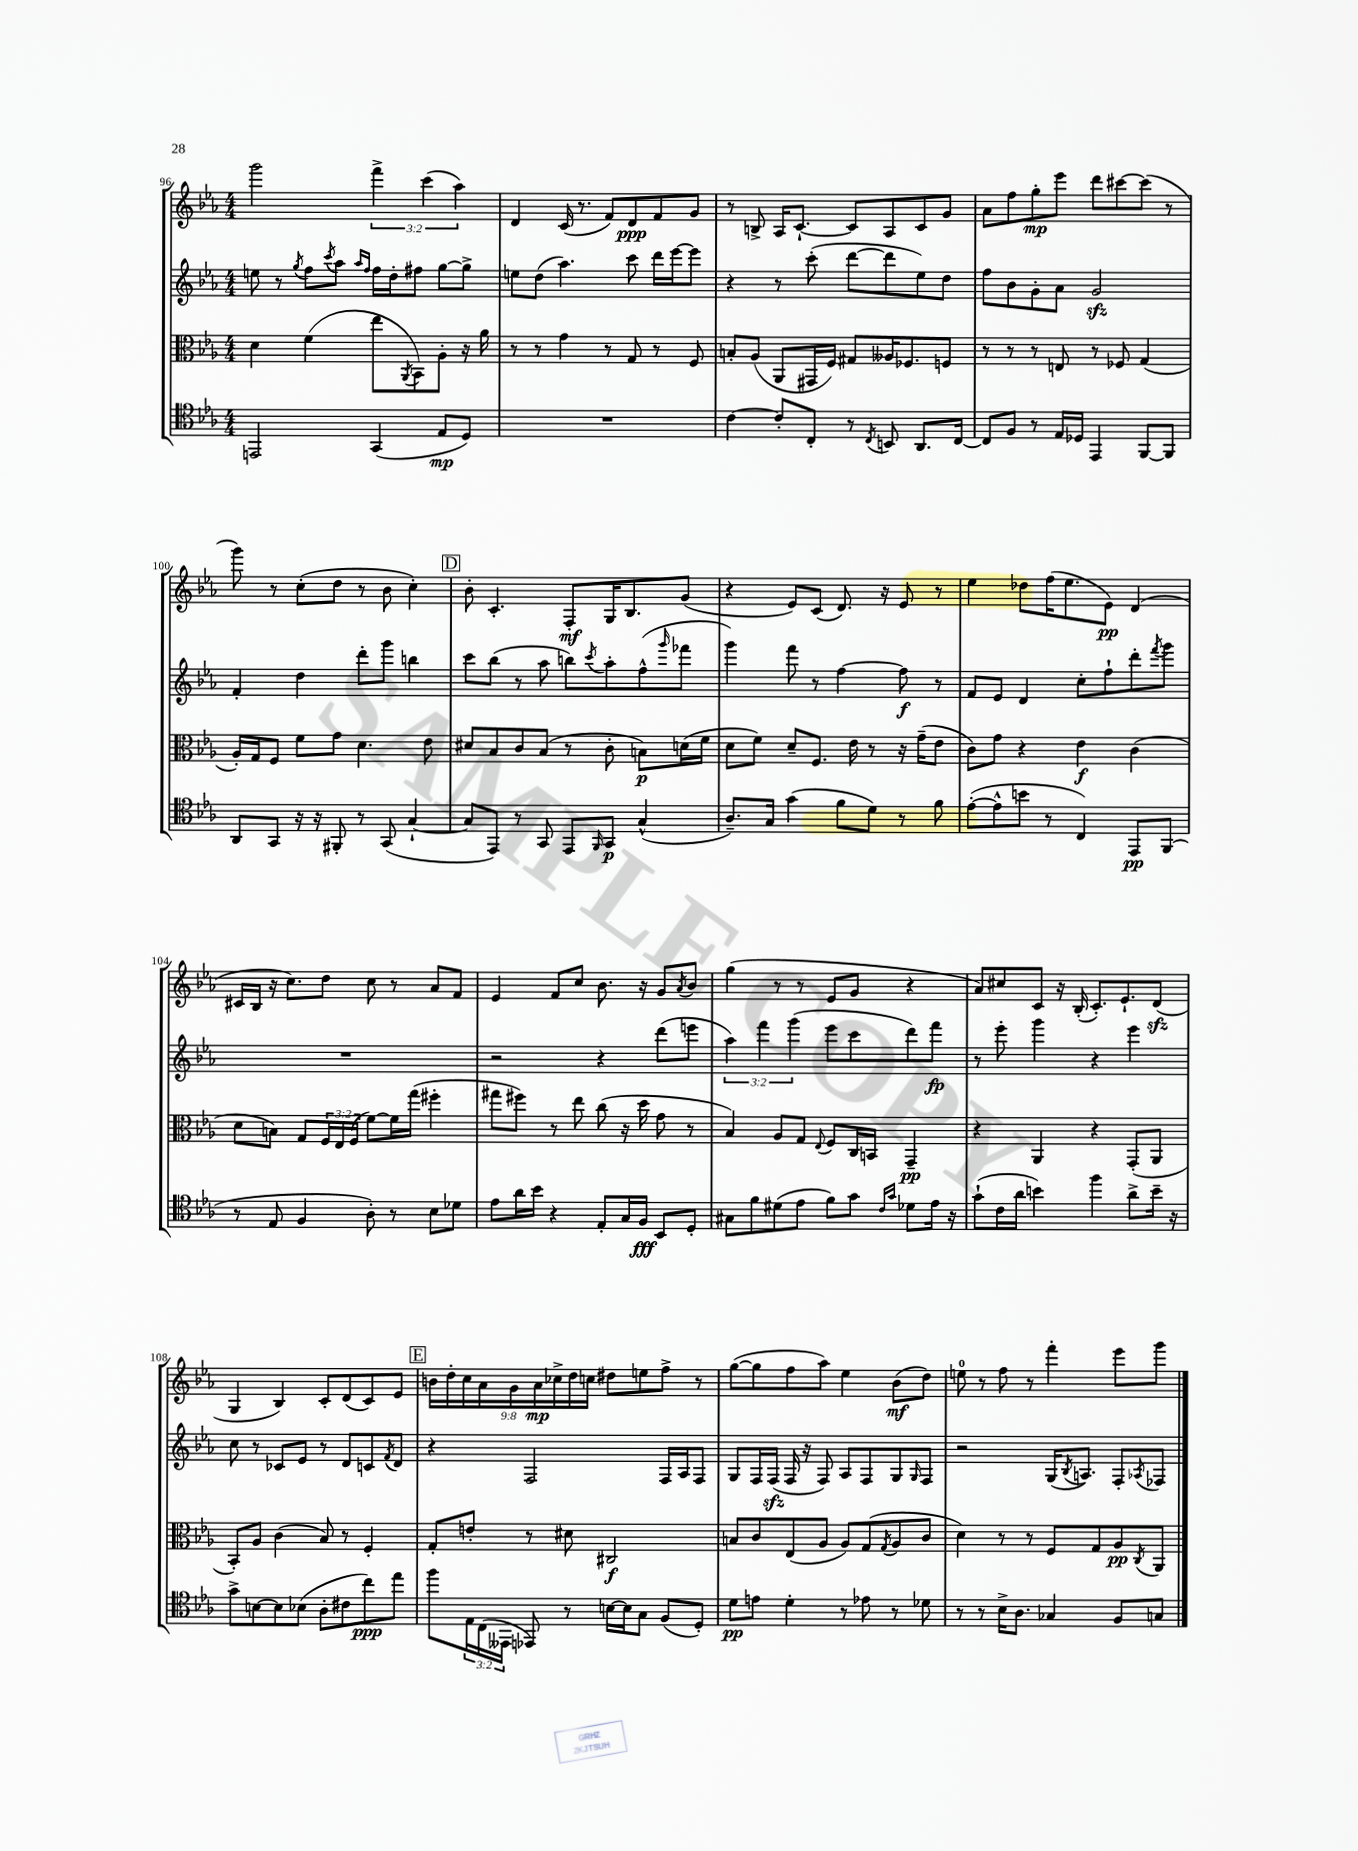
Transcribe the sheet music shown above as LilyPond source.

<<
\new StaffGroup <<
\new Staff = "s0" {
    \clef treble \key ees \major \numericTimeSignature \time 4/4 \override Staff.TupletNumber.text = #tuplet-number::calc-fraction-text
    g'''2 \tuplet 3/2 { f'''4-> c'''4( aes''4) } |
    d'4 c'16( r8. f'8) d'8\ppp f'8 g'8 |
    r8 b8-> aes16 c'8.~-! c'8 aes8 c'8 g'8 |
    aes'8 f''8 g''8-.\mp ees'''8 d'''8 cis'''8~ cis'''8( r8 |
    g'''8) r8 c''8-.( d''8 r8 bes'8 c''4-.) |
    \mark \markup { \box "D" } bes'8-. c'4.-. f8-.\mf g16 bes8. g'8( |
    r4 ees'8) c'8( d'8.) r16 ees'8 r8 |
    ees''4 des''8 f''16( ees''8. ees'8\pp) d'4( |
    cis'16 bes16 r16 c''8.) d''8 c''8 r8 aes'8 f'8 |
    ees'4 f'8 c''8 bes'8. r16 g'8 \acciaccatura { aes'8 } bes'8 |
    g''4( r8 r8 ees'8 g'8 r4 |
    aes'8) cis''8 c'8 r16 bes16-.( c'8.-.) ees'8.-! d'8\sfz( |
    g4 bes4) c'8-. d'8( c'8) ees'8 |
    \mark \markup { \box "E" } \tuplet 9/8 { b'16 d''16-. c''16 aes'16 g'16 aes'16\mp ces''16-> d''16 c''16 } dis''8 e''8 f''8-> r8 |
    g''8~( g''8 f''8 aes''8) ees''4 bes'8\mf( d''8) |
    e''8-0 r8 f''8 r8 f'''4-. ees'''8 g'''8 \bar "|." |
}
\new Staff = "s1" {
    \clef treble \key ees \major \numericTimeSignature \time 4/4 \override Staff.TupletNumber.text = #tuplet-number::calc-fraction-text
    e''8 r8 \acciaccatura { g''8 } f''8 \acciaccatura { c'''8 } aes''8 \grace { aes''16 f''16 } f''16 d''16-. fis''8 g''8~ g''8-> |
    e''8 d''8( aes''4.) c'''8 d'''16 ees'''16~ ees'''8 |
    r4 r8 c'''8-.( d'''8~ d'''8 ees''8) d''8 |
    f''8 bes'8 g'8-. aes'8 g'2\sfz |
    f'4-. d''4 d'''8-. g'''8 b''4 |
    \mark \markup { \box "D" } c'''8 bes''8( r8 aes''8 b''8) \acciaccatura { c'''8 } aes''8-. f''8-^( \grace { g'''16 } fes'''8 |
    g'''4) f'''8 r8 f''4~ f''8\f r8 |
    f'8 ees'8 d'4 c''8-. f''8-! d'''8-. \acciaccatura { f'''8 } g'''8 |
    R1 |
    r2 r4 d'''8( e'''8 |
    \tuplet 3/2 { aes''4) f'''4 g'''4( } ees'''8 c'''8 d'''8) f'''8\fp |
    r8 ees'''8-. g'''4 r4 ees'''4 |
    c''8 r8 ces'8 ees'8 r8 d'8 c'8 \acciaccatura { f'8 } d'8 |
    \mark \markup { \box "E" } r4 f2 f16 aes16 f8 |
    g8 f16 f16\sfz( f16 r16 f8) aes8 f8 g8 \grace { g16 } f8 |
    r2 g16( \acciaccatura { bes8 } a8.) f8-. \acciaccatura { aes8 } fes8 \bar "|." |
}
\new Staff = "s2" {
    \clef alto \key ees \major \numericTimeSignature \time 4/4 \override Staff.TupletNumber.text = #tuplet-number::calc-fraction-text
    d'4 f'4( ees''8 \acciaccatura { aes,8 } bes,8) aes8-. r16 aes'16 |
    r8 r8 g'4 r8 g8 r8 f8 |
    b8-. aes8( aes,8 gis,16 f16) gis8 aeses16 fes8. f8 |
    r8 r8 r8 e8 r8 fes8 g4( |
    aes16-.) g16 f8 f'8 g'8 d'4. ees'8 |
    \mark \markup { \box "D" } dis'8 bes8 c'8 bes8( r8 c'8-. b8\p) d'16( f'16 |
    d'8 f'8) d'8-- f8. ees'16 r8 r16 g'16--( ees'8 |
    c'8) g'8 r4 ees'4\f c'4( |
    d'8 b8) g8 \tuplet 3/2 { f16 ees16 f16( } f'8~) f'16 g''16( fis''4-. |
    gis''8 fis''8) r8 ees''8 c''8( r16 d''16 g'8 r8 |
    bes4) aes8 g8 \appoggiatura { ees8 } f8 c16 b,16 g,4--\pp |
    r4 aes,4 r4 g,8-.( aes,8 |
    bes,8-.) aes8 c'4( bes8) r8 f4-. |
    \mark \markup { \box "E" } g8-. e'8-. r8 dis'8 cis2\f |
    b8 c'8 ees8( aes8 aes8) g8( \acciaccatura { g8 } aes8 c'8 |
    d'4) r8 r8 f8 g8 aes8\pp \acciaccatura { c8 } aes,8 \bar "|." |
}
\new Staff = "s3" {
    \clef tenor \key ees \major \numericTimeSignature \time 4/4 \override Staff.TupletNumber.text = #tuplet-number::calc-fraction-text
    e,2 g,4( ees8\mp d8) |
    R1 |
    c'4~ c'8-. c8-. r8 \acciaccatura { c8 } b,8 aes,8. c16~ |
    c8 f8 r8 ees16 des16 ees,4 f,8~ f,8 |
    aes,8 g,8 r16 r16 fis,8-. r8 g,8( g4~-! |
    \mark \markup { \box "D" } g8 ees,8) r8 g,8 ees,8 \grace { f,16 } g,8\p g4-^( |
    aes8.--) g16 g'4( f'8 d'8) r8 f'8 |
    ees'8~-.( ees'8-^ b'8 r8 c4) ees,8\pp f,8( |
    r8 ees8 f4 aes8-.) r8 bes8 des'8 |
    ees'8 aes'16 bes'16 r4 ees8-. g16 f16\fff bes,8 d8-. |
    gis8 f'8 dis'8( ees'8 f'8) g'8 \grace { c'16 g'16 } des'8 ees'16 r16 |
    g'8-!( c'16 aes'16 b'4) f''4 aes'8-> b'16-- r16 |
    g'8-> b8~ b8 bes8( aes8-. cis'8 c''8\ppp) ees''8 |
    \mark \markup { \box "E" } f''8 \tuplet 3/2 { ees16 c16( eeses,16 } ees,8) r8 b16~ b16 g8 f8( d8-.) |
    d'8\pp e'8 d'4-. r8 ees'8 r8 des'8 |
    r8 r8 bes16-> aes8. ges4 f8 g8 \bar "|." |
}
>>
>>
\layout { \context { \Score currentBarNumber = #96 } }
